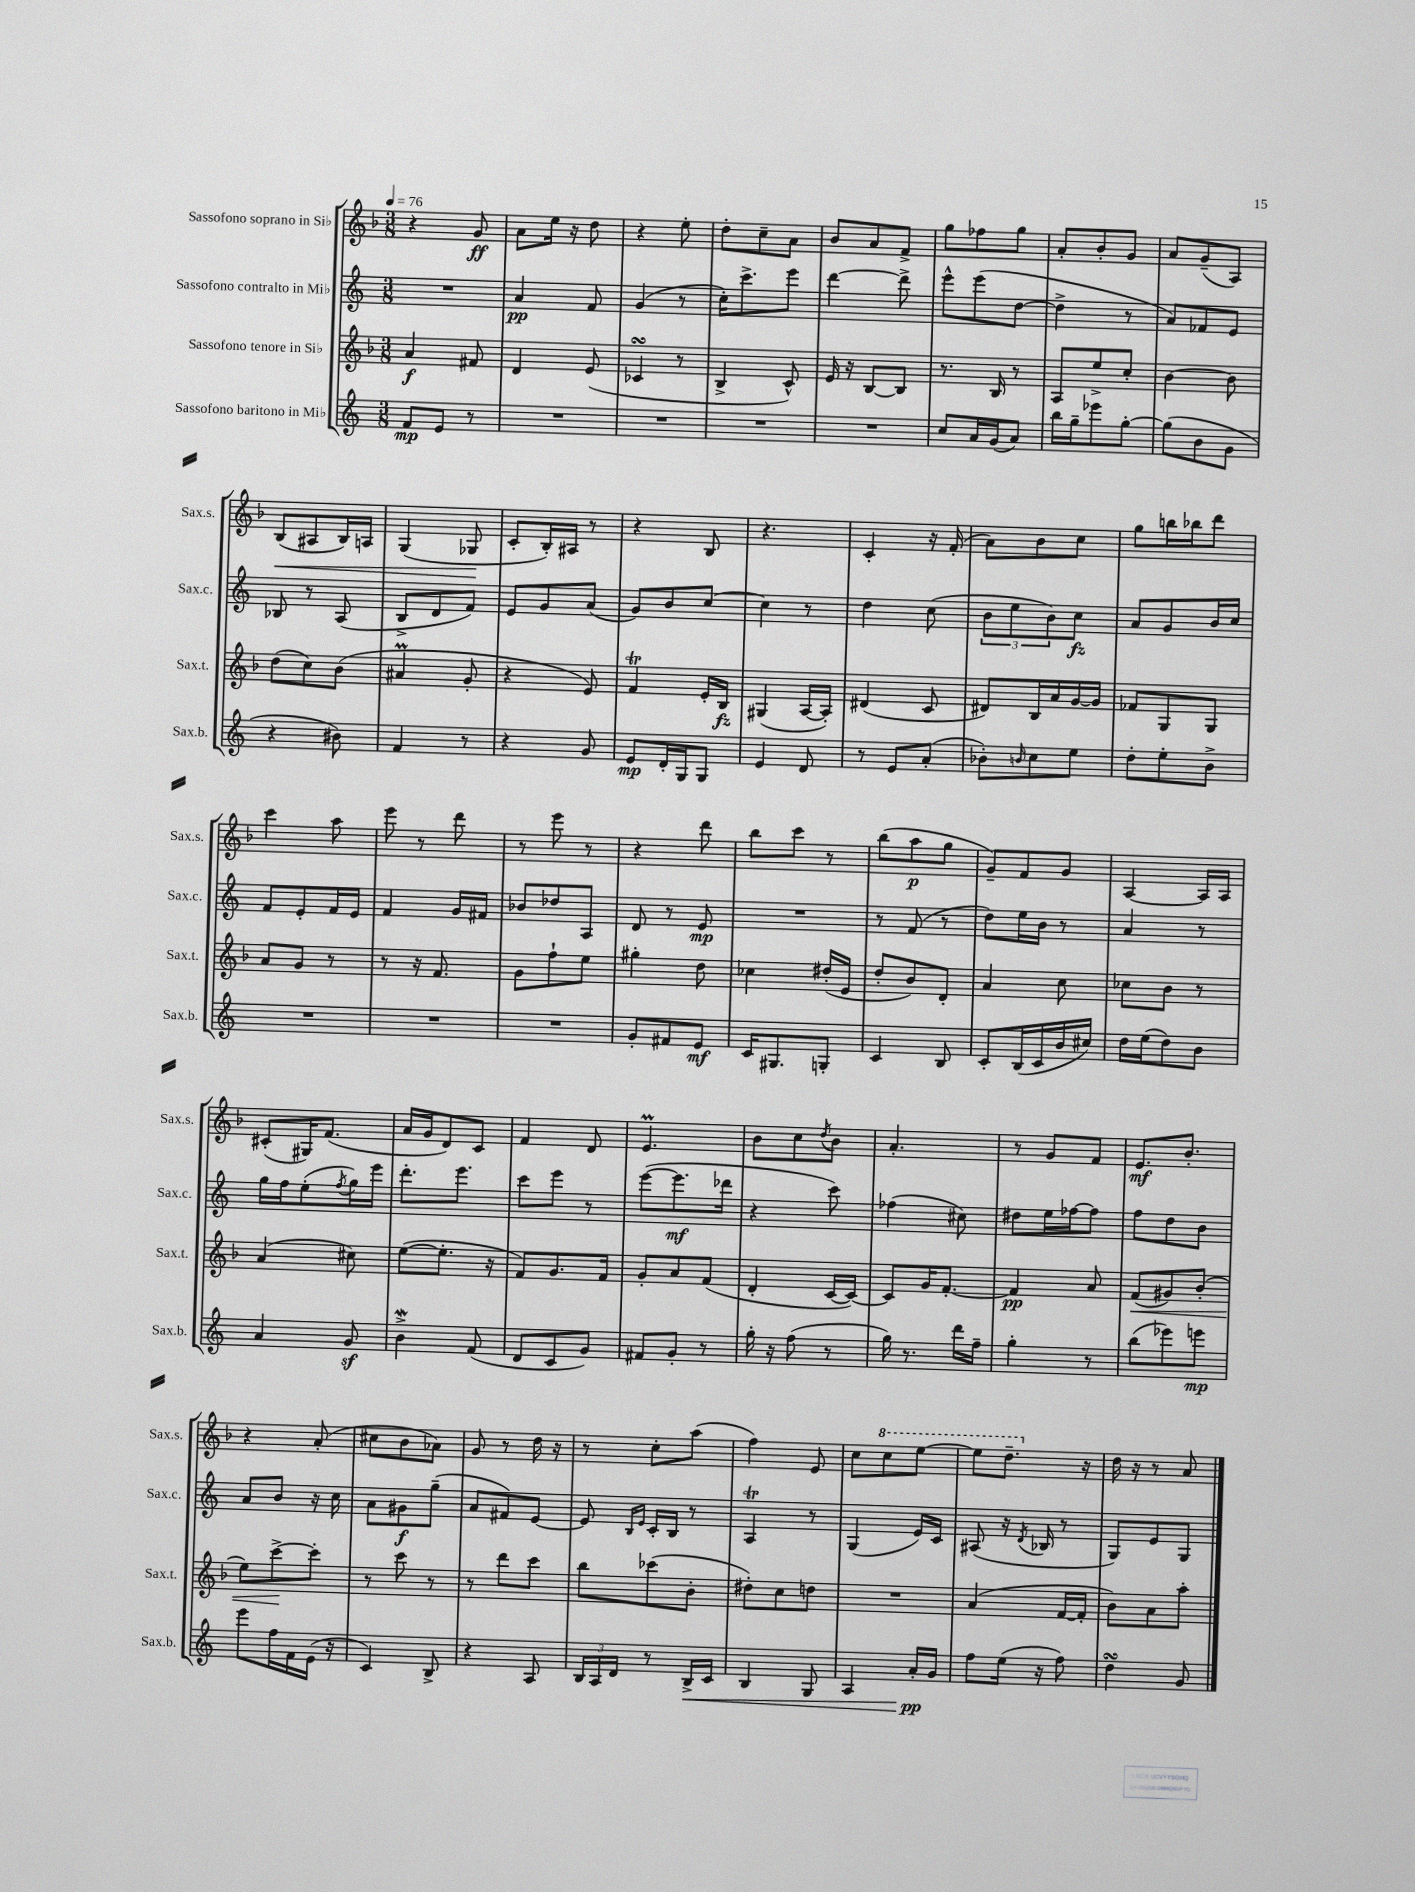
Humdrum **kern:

**kern	**kern	**kern	**kern
*staff4	*staff3	*staff2	*staff1
*clefG2	*clefG2	*clefG2	*clefG2
*k[]	*k[b-]	*k[]	*k[b-]
*M3/8	*M3/8	*M3/8	*M3/8
*MM76	*MM76	*MM76	*MM76
8f	4a	4.r	4r
8e	.	.	.
8r	8f#	.	8g
=	=	=	=
4.r	4d	4a	8a
.	.	.	16ee
.	.	.	16r
.	(8e	8f	8dd
=	=	=	=
4.r	4c-	(4g	4r
.	8r	8r	8ee'
=	=	=	=
4.r	4B-^	16cc')	8dd'
.	.	8.ccc^	.
.	.	.	8cc~
.	8c^^)	8eee	8a
=	=	=	=
4.r	16e	[4ddd	8b-
.	16r	.	.
.	[8B-	.	8a
.	8B-]	8ddd^]	8f^
=	=	=	=
8cc	8.r	8eee^^	8gg
16a	.	(8eee	8ff-
(16g	16B-	.	.
8a)	8r	[8dd	8gg
=	=	=	=
16bb	8A	4dd^]	8a'
16gg~	.	.	.
8eee-	8ee^	.	8b-'
[8gg'	8cc'	8r	8g
=	=	=	=
(8gg]	[4b-	8a)	8a
8b	.	8f-	(8g~
8g	8b-]	8e	8A)
=	=	=	=
4r	(8dd	8B-	(8B-
.	8cc)	8r	8A#
8b#)	(8b-	(8A	16B-)
.	.	.	16A
=	=	=	=
4f	4a#	8B^	(4G
.	.	8d	.
8r	8g'	8f)	8G-
=	=	=	=
4r	4r	8e	8c'
.	.	8g	16B-')
.	.	.	16A#
8g	8e)	(8a	8r
=	=	=	=
8e	4f	8g)	4r
16d'	.	8b	.
16G	.	.	.
8G	16e'	[8cc	8B-
.	16B-	.	.
=	=	=	=
4e	(4G#	4cc]	4.r
8d	[16A	8r	.
.	16A'])	.	.
=	=	=	=
8r	(4d#	4dd	4c'
8e	.	.	.
(8a'	8c	(8cc	16r
.	.	.	(16f'
=	=	=	=
8b-')	8d#)	12b	8a)
.	.	12ee	.
16qqb	.	.	.
8cc	16B-	.	8b-
.	.	12b)	.
.	16a	.	.
8ee	[16g	8cc	8cc
.	16g]	.	.
=	=	=	=
8dd'	8f-	8a	8gg
8ee'	8G	8g	16bb
.	.	.	16bb-
8b^	8G	16b	8ddd
.	.	16cc	.
=	=	=	=
4.r	8a	8f	4ccc
.	8g	8e'	.
.	8r	16f	8aa
.	.	16e	.
=	=	=	=
4.r	8r	4f	8eee
.	16r	.	8r
.	8.f	.	.
.	.	16g	8ddd
.	.	16f#	.
=	=	=	=
4.r	8g	8b-	8r
.	8ff`	8dd-	8eee
.	8ee	8A	8r
=	=	=	=
8g'	4gg#'	8d	4r
8f#	.	8r	.
8e	8dd	8e	8ddd
=	=	=	=
16c	4cc-	4.r	8bb-
8.G#	.	.	.
.	.	.	8ccc
8G'	(16dd#'	.	8r
.	16e	.	.
=	=	=	=
4c	8dd'	8r	(8bb-
.	8b-)	(8f	8aa
8B	8d'	8r	8gg
=	=	=	=
8c'	4a	8dd)	8g~)
(16B	.	16ee	8f
16c	.	16b	.
16b	8cc	8r	8g
16cc#)	.	.	.
=	=	=	=
16dd	8cc-	4a	[4A
(16ee	.	.	.
8dd)	8b-	.	.
8b	8r	8r	16A]
.	.	.	16A
=	=	=	=
4a	(4a	16gg	(8c#'
.	.	16ff	.
.	.	(8ee'	16G#)
.	.	.	(8.f
.	.	8qff	.
8g	8cc#)	16gg)	.
.	.	16eee	.
=	=	=	=
4b^	([8ee	8.ddd'	16a
.	.	.	16g
.	8.ee']	.	8d)
.	.	8.eee	.
(8f	.	.	8c
.	16r	.	.
=	=	=	=
8d	8f)	8ccc	4f
8c	8.g	8eee	.
8g)	.	8r	8d
.	16f	.	.
=	=	=	=
8f#	8g'	([8eee	4.e
8g'	8a	8.eee]	.
8r	(8f	.	.
.	.	16ddd-	.
=	=	=	=
16gg'	4d'	4r	8b-
16r	.	.	.
(8ff	.	.	8cc
.	.	.	8qdd
8r	[16c	8ccc)	8b-
.	16c_)	.	.
=	=	=	=
16gg)	8c]	(4ff-	4.a'
8.r	.	.	.
.	16g	.	.
.	[8.f'	.	.
16ddd	.	8cc#)	.
16ff~	.	.	.
=	=	=	=
4gg'	4f]	8dd#	8r
.	.	16ee	8g
.	.	[16ff-	.
8r	8a	8ff-]	8f
=	=	=	=
(8bb	(8f	8ff	8.e
8eee-)	8g#)	8dd	.
.	.	.	8.b-'
8eee	(8b-'	8b	.
=	=	=	=
8eee	8ee)	8a	4r
16ff	[8ccc^	8b	.
16f	.	.	.
(16e	8ccc']	16r	(8a'
16r	.	16cc	.
=	=	=	=
4c)	8r	8a	8cc#
.	8ccc	8g#	8b-
8B^	8r	(8gg~	8a-)
=	=	=	=
4r	8r	8a	8g
.	8ddd	8f#)	8r
8A	8ccc	[8e	16dd
.	.	.	16r
=	=	=	=
24B	8bb-	8e]	8r
24A	.	.	.
24d	.	.	.
.	.	16qqB	.
.	.	16qqe	.
8r	(8ccc-	16c'	8cc'
.	.	16B	.
16B^	8b-'	8r	(8aa
16c	.	.	.
=	=	=	=
4B	8dd#')	4A	4ff)
.	8cc	.	.
8G	8dd	8r	8e
=	=	=	=
4A	4.r	(4G	8cc
.	.	.	8ccc
16a'	.	16e)	[8eee
16g	.	16c	.
=	=	=	=
8ff	(4a	(8A#	8eee]
(16ee	.	16r	8.ddd~
.	.	8qd	.
16r	.	16B-	.
8ff)	[16f	8r	.
.	16f']	.	16r
=	=	=	=
4dd	8b-)	8G)	16dd
.	.	.	16r
.	8a	8e	8r
8g	8aa'	8G	8a
==	==	==	==
*-	*-	*-	*-
